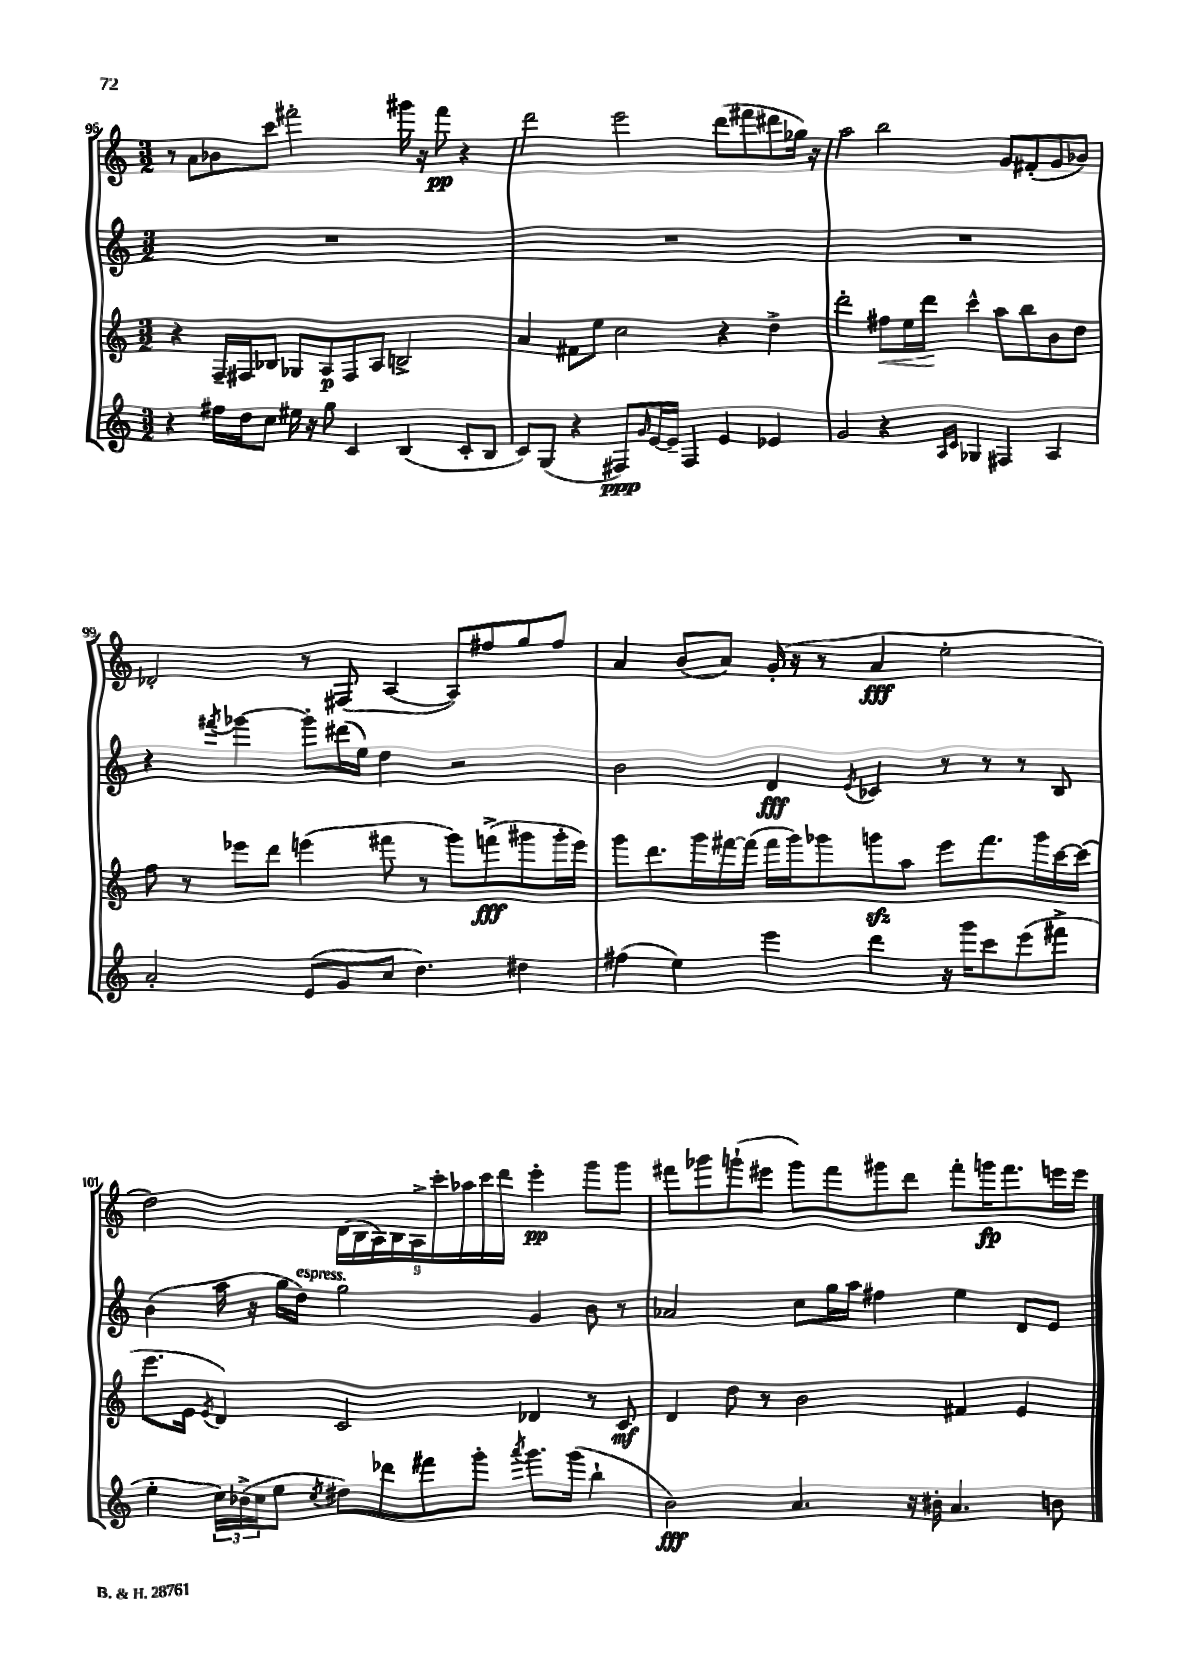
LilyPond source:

<<
\new StaffGroup <<
\new Staff = "s0" {
    \clef treble \key c \major \numericTimeSignature \time 3/2
    r8 a'8 bes'8 c'''8 fis'''2-. gis'''16 r16 fis'''8\pp r4 |
    d'''2 e'''2 d'''8( fis'''8 dis'''8 ges''16) r16 |
    a''2 b''2 g'8 fis'8-.( g'8 bes'8) |
    des'2-. r8 fis8( a4~ a8) fis''8 g''8 fis''8 |
    a'4 b'8( a'8) g'16-.( r16 r8 a'4\fff e''2-. |
    d''2) \tuplet 9/8 { d'16( b16 a16) b16 a16-> c'''16-. aes''16 c'''16 d'''16 } e'''4-.\pp g'''8 g'''8 |
    fis'''8 ges'''8 g'''8-!( eis'''8 g'''8) fis'''8 gis'''8 d'''8 fis'''8-. g'''16\fp fis'''8. e'''16 e'''16 \bar "|." |
}
\new Staff = "s1" {
    \clef treble \key c \major \numericTimeSignature \time 3/2
    R1. |
    R1. |
    R1. |
    r4 \acciaccatura { fis'''8 } ges'''4~ ges'''8-. dis'''16( e''16) d''4 r2 |
    b'2 d'4\fff \acciaccatura { e'8 } ces'4 r8 r8 r8 b8 |
    b'4( a''16 r16 g''16 d''16^\markup { \italic "espress." }) g''2 g'4 b'8 r8 |
    aes'2 c''8 g''16 a''16 fis''4 e''4 d'8 e'8 \bar "|." |
}
\new Staff = "s2" {
    \clef treble \key c \major \numericTimeSignature \time 3/2
    r4 f16-- fis16 bes8 ges8 a8\p fis8 a8 b2-> |
    a'4 fis'8 e''8 c''2 r4 d''4-> |
    d'''2-. fis''8\< e''16 d'''16\! c'''4-^ a''8 b''8 b'8 d''8 |
    f''8 r8 ees'''8 d'''8 e'''4( fis'''8 r8 g'''8) f'''8->\fff( gis'''8 gis'''16-. e'''16) |
    g'''8 d'''8. g'''16 fis'''16~ fis'''16( fis'''16 g'''16) ges'''8 g'''8\sfz a''8 e'''8 fis'''8. g'''16 c'''16~ c'''16( |
    e'''8. e'16 \acciaccatura { e'8 } d'4) c'2 des'4 r8 c'8\mf |
    d'4 d''8 r8 b'2 fis'4 e'4 \bar "|." |
}
\new Staff = "s3" {
    \clef treble \key c \major \numericTimeSignature \time 3/2
    r4 fis''16 d''16 c''8 eis''16 r16 g''8 c'4 b4( c'8-. b8 |
    c'8) g8( r4 fis8\ppp) \grace { g'16 } e'16~ e'16-- fis4 e'4 ees'4 |
    g'2 r4 \grace { a16 c'16 } ges4 fis4 a4 |
    a'2-. e'8( g'8 c''8 d''4.) dis''4 |
    fis''4( e''4) e'''4 d'''4 r16 g'''16 c'''8 e'''8( fis'''8-> |
    e''4-. \tuplet 3/2 { c''16) bes'16->( c''16 } e''8 \acciaccatura { c''8 } dis''8) des'''8 fis'''8 g'''8-. \acciaccatura { a'''8 } g'''8. g'''16( b''4-! |
    b'2\fff) a'4. r16 bis'16-. a'4. b'8 \bar "|." |
}
>>
>>
\layout { \context { \Score currentBarNumber = #96 } }
